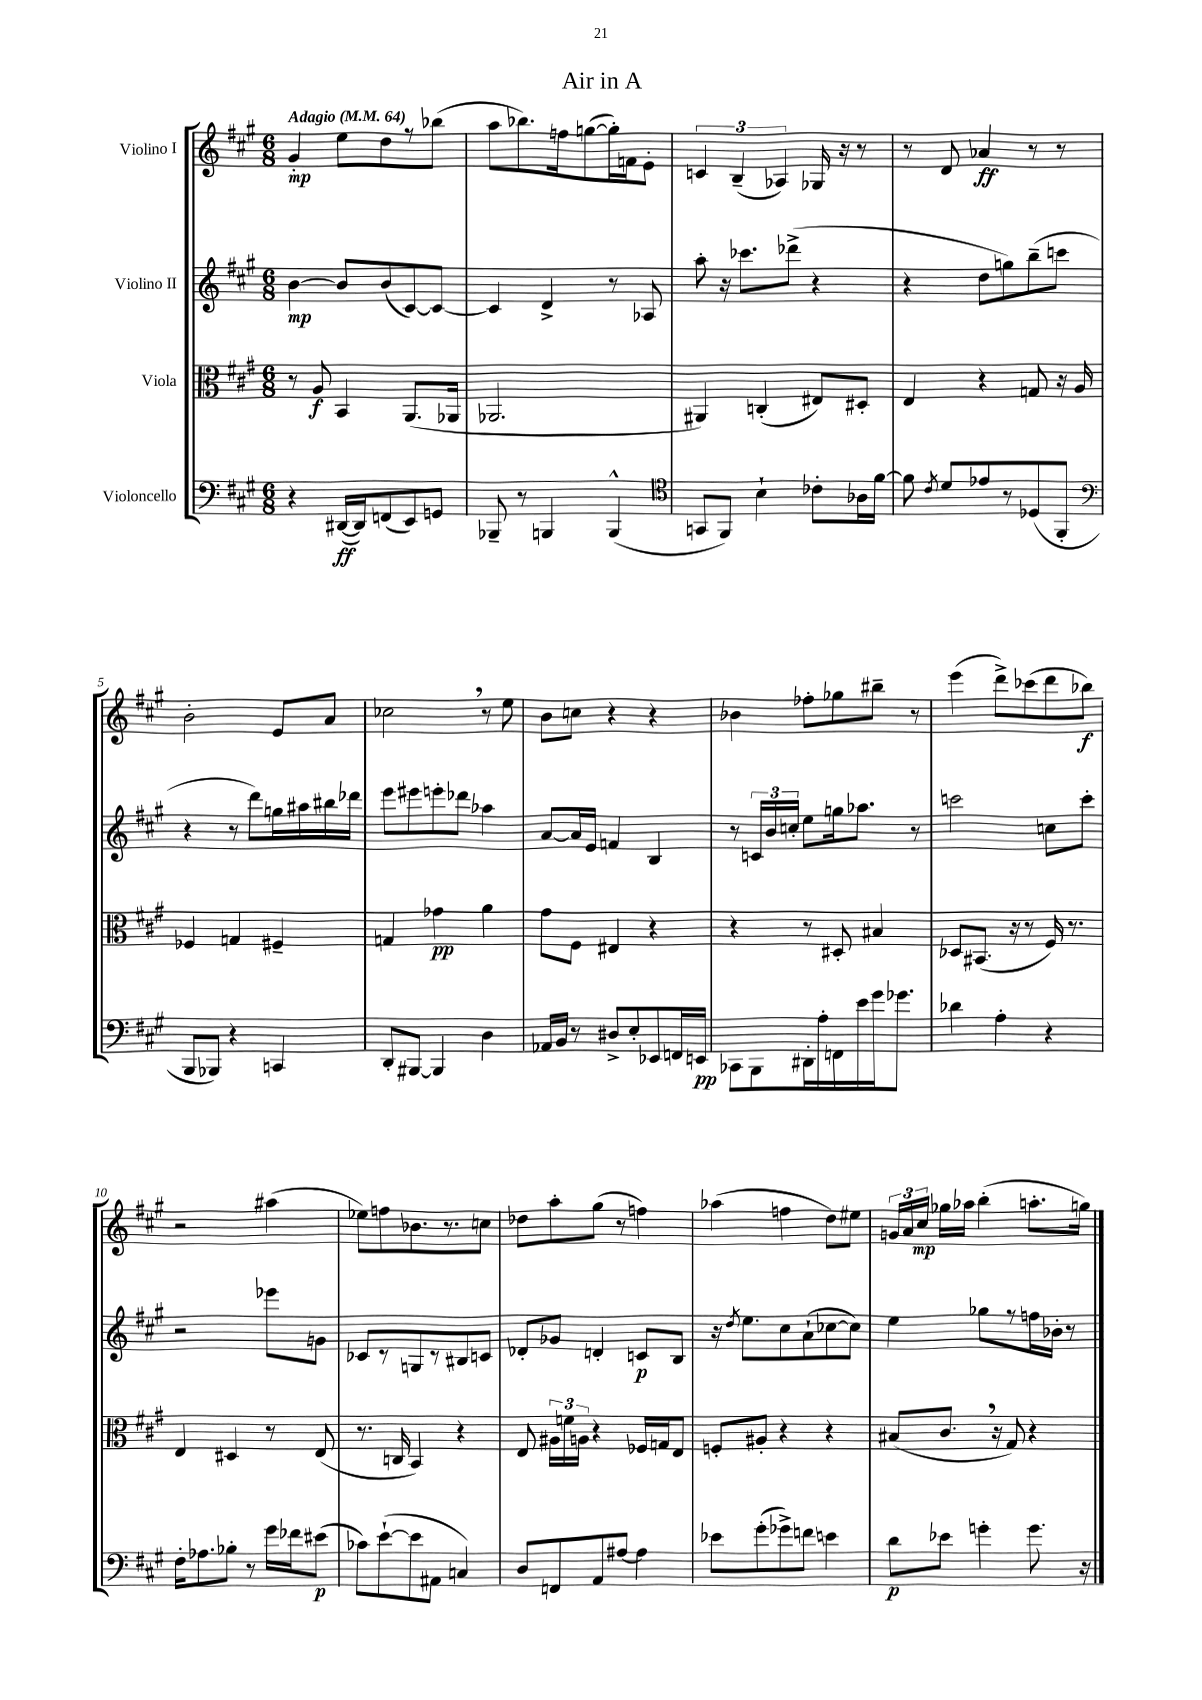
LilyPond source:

\header { title = "Air in A" }
<<
\new StaffGroup <<
\new Staff = "s0" \with { instrumentName = "Violino I" } {
    \clef treble \key a \major \numericTimeSignature \time 6/8 \tempo "Adagio" 4 = 64
    \autoBeamOff gis'4-.\mp e''8[ d''8 r8 bes''8]( |
    a''8[ bes''8.) f''16 g''8~( g''16-.) f'16 e'8]-. |
    \tuplet 3/2 { c'4 b4--( aes4) } ges16 r16 r8 |
    r8 d'8 aes'4\ff r8 r8 |
    b'2-. e'8[ a'8] |
    ces''2 \breathe r8 e''8 |
    b'8[ c''8] r4 r4 |
    bes'4 fes''8[-. ges''8 bis''8]-- r8 |
    e'''4( d'''8[->) ces'''8( d'''8 bes''8]\f) |
    r2 ais''4( |
    ees''8[) f''8 bes'8. r8. c''8] |
    des''8[ a''8-. gis''8]( r8 f''4) |
    aes''4( f''4 d''8[) eis''8] |
    \tuplet 3/2 { g'16[ a'16 cis''16]\mp } ges''16[ aes''16] b''4-.( a''8.[-. g''16]) \bar "|." |
}
\new Staff = "s1" \with { instrumentName = "Violino II" } {
    \clef treble \key a \major \numericTimeSignature \time 6/8
    \autoBeamOff b'4~\mp b'8[ b'8( cis'8~) cis'8]~ |
    cis'4 d'4-> r8 aes8 |
    a''8-. r16 ces'''8.[ des'''8]->( r4 |
    r4 d''8[ g''8) b''8--( c'''8] |
    r4 r8 d'''8[) g''16 ais''16 bis''16 des'''16] |
    e'''8[ eis'''8 e'''8-. des'''8] aes''4 |
    a'8[~ a'16 e'16] f'4 b4 |
    r8 \tuplet 3/2 { c'16[ b'16 c''16]-. } e''8[ g''16 aes''8.] r8 |
    c'''2 c''8[ c'''8]-. |
    r2 ees'''8[ g'8] |
    ces'8[ r8 g8 r8 bis8 c'8] |
    des'8[-. ges'8] d'4-. c'8[\p b8] |
    r16 \acciaccatura { d''8 } e''8.[ cis''8 a'8-!( ces''8~ ces''8]) |
    e''4 ges''8[ r8 f''16 bes'16]-. r8 \bar "|." |
}
\new Staff = "s2" \with { instrumentName = "Viola" } {
    \clef alto \key a \major \numericTimeSignature \time 6/8
    \autoBeamOff r8 a8\f b,4 a,8.[( aes,16] |
    aes,2. |
    ais,4) c4-.( eis8[) dis8]-. |
    e4 r4 g8 r16 a16 |
    fes4 g4 fis4-- |
    g4 ges'4\pp a'4 |
    gis'8[ fis8] eis4 r4 |
    r4 r8 dis8-. bis4 |
    des8[ bis,8.]( r16 r8 fis16) r8. |
    e4 dis4 r8 e8( |
    r8. c16 b,4) r4 |
    e8 \tuplet 3/2 { ais16[ f'16 a16] } r4 fes16[ g16 e8] |
    f8[-. ais8]-. r4 r4 |
    bis8[( cis'8.] \breathe r16 gis8) r4 \bar "|." |
}
\new Staff = "s3" \with { instrumentName = "Violoncello" } {
    \clef bass \key a \major \numericTimeSignature \time 6/8
    \autoBeamOff r4 dis,16[~\ff( dis,16) f,8( e,8) g,8] |
    bes,,8-- r8 b,,4 b,,4-^( |
    \clef tenor g,8[ fis,8]) b4-! ces'8[-. aes16 fis'16]~ |
    fis'8 \acciaccatura { cis'8 } d'8[ ees'8 r8 des8( fis,8]-. |
    \clef bass b,,8[ bes,,8]) r4 c,4 |
    d,8[-. bis,,8]~ bis,,4 d4 |
    aes,16[ b,16] r8 dis8[-> e8-. ees,8 f,16 e,16]\pp |
    ces,8[ b,,8 dis,16-. a16-. f,16 e'16 gis'16 ges'8.] |
    des'4 a4-. r4 |
    fis16[-. aes8. bes8]-. r8 gis'16[ fes'16 eis'8]\p( |
    ces'8[) e'8~-!( e'8 ais,8] c4) |
    d8[ f,8 a,8 ais8]~ ais4 |
    ees'8[ gis'8-.( ges'8->) f'8] e'4 |
    d'8[\p ees'8] g'4-. g'8. r16 \bar "|." |
}
>>
>>
